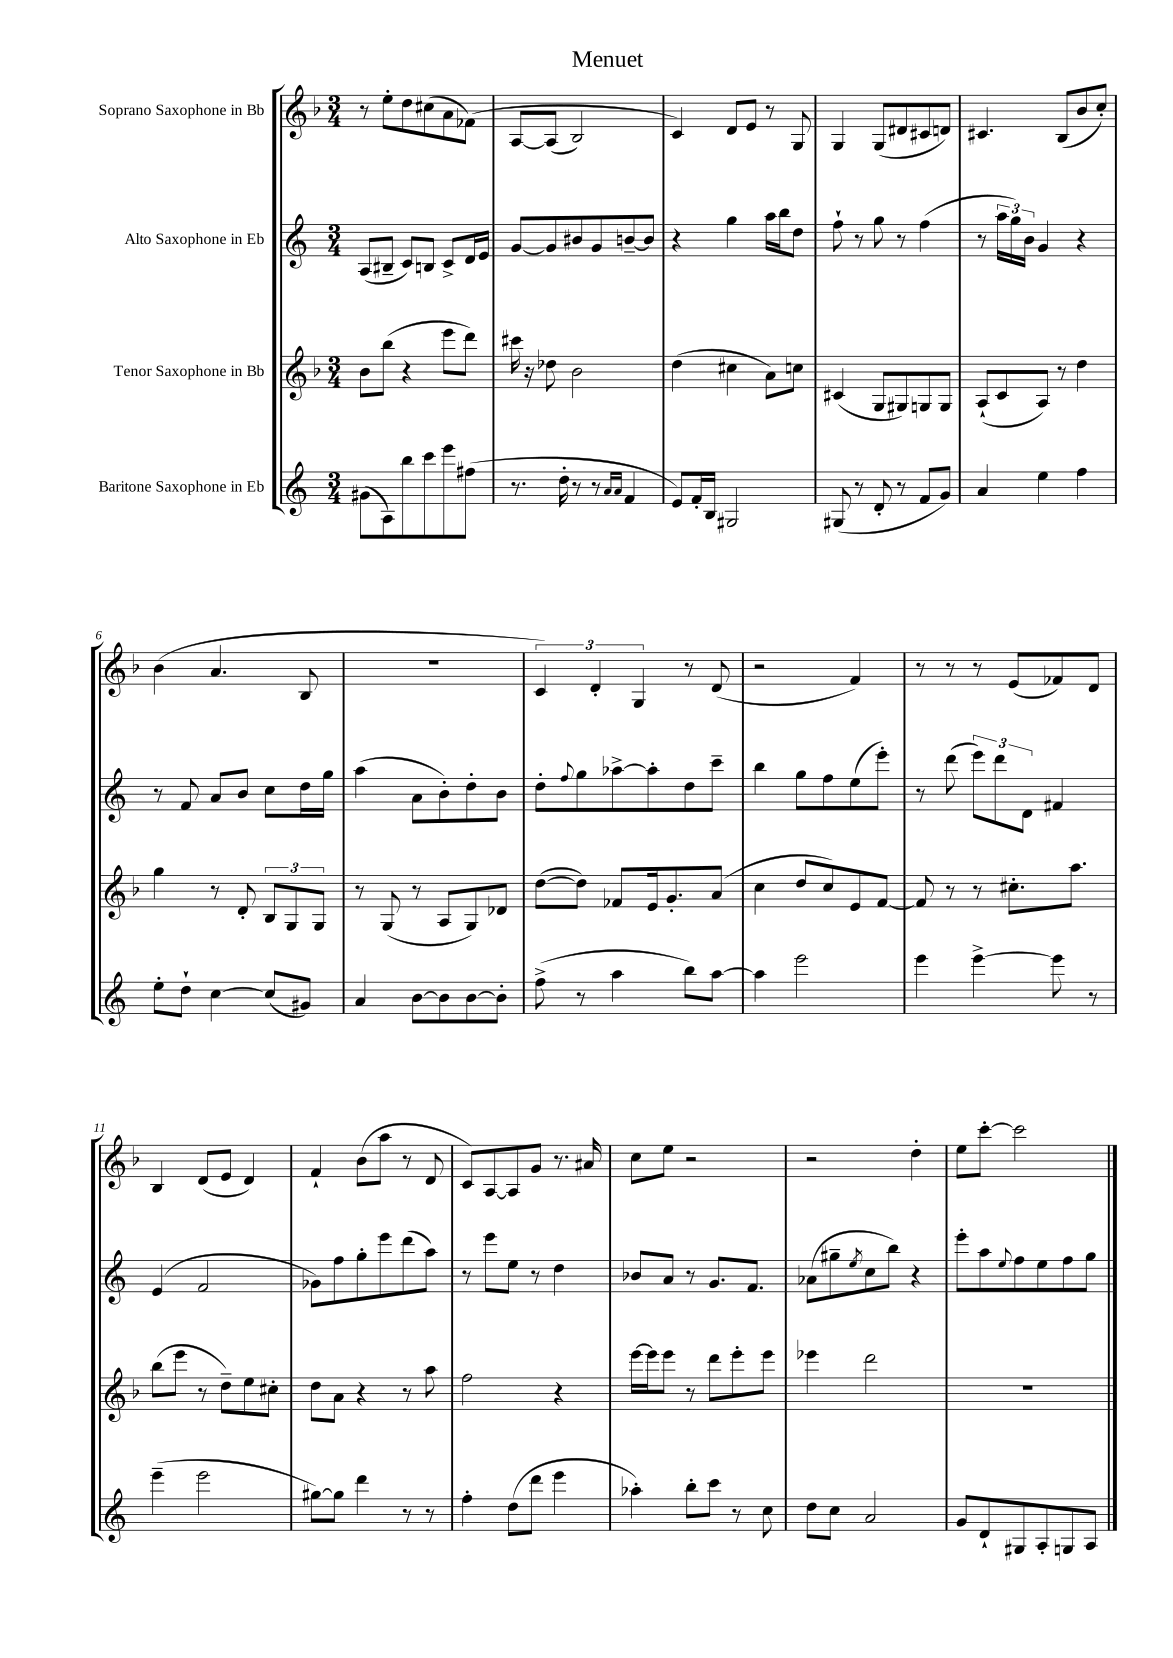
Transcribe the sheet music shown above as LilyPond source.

\header { title = "Menuet" }
<<
\new StaffGroup <<
\new Staff = "s0" \with { instrumentName = "Soprano Saxophone in Bb" } {
    \clef treble \key f \major \numericTimeSignature \time 3/4
    r8 e''8-. d''8 cis''8( a'8 fes'8)\( |
    a8~ a8( bes2) |
    c'4\) d'8 e'8 r8 g8 |
    g4 g8( dis'8 cis'8 d'8) |
    cis'4. bes8( bes'8 c''8-.) |
    bes'4( a'4. bes8 |
    R2. |
    \tuplet 3/2 { c'4) d'4-. g4 } r8 d'8( |
    r2 f'4) |
    r8 r8 r8 e'8( fes'8) d'8 |
    bes4 d'8( e'8 d'4) |
    f'4-! bes'8( a''8 r8 d'8 |
    c'8) a8~ a8 g'8 r8. ais'16 |
    c''8 e''8 r2 |
    r2 d''4-. |
    e''8 c'''8~-. c'''2 \bar "|." |
}
\new Staff = "s1" \with { instrumentName = "Alto Saxophone in Eb" } {
    \clef treble \key c \major \numericTimeSignature \time 3/4
    a8( bis8-- c'8) b8 c'8-> d'16 e'16 |
    g'8~ g'8 bis'8 g'8 b'8~-- b'8 |
    r4 g''4 a''16 b''16 d''8 |
    f''8-! r8 g''8 r8 f''4( |
    r8 \tuplet 3/2 { a''16 g''16) b'16 } g'4 r4 |
    r8 f'8 a'8 b'8 c''8 d''16 g''16 |
    a''4( a'8 b'8-.) d''8-. b'8 |
    d''8-. \appoggiatura { f''8 } g''8 aes''8~-> aes''8-. d''8 c'''8-- |
    b''4 g''8 f''8 e''8( e'''8-.) |
    r8 d'''8( \tuplet 3/2 { e'''8) d'''8 d'8 } fis'4 |
    e'4( f'2 |
    ges'8) f''8 g''8-. e'''8 d'''8( a''8) |
    r8 e'''8 e''8 r8 d''4 |
    bes'8 a'8 r8 g'8. f'8. |
    aes'8( gis''8-- \acciaccatura { e''8 } c''8 b''8) r4 |
    e'''8-. a''8 \appoggiatura { e''8 } f''8 e''8 f''8 g''8 \bar "|." |
}
\new Staff = "s2" \with { instrumentName = "Tenor Saxophone in Bb" } {
    \clef treble \key f \major \numericTimeSignature \time 3/4
    bes'8 bes''8( r4 e'''8 d'''8) |
    cis'''16 r16 des''8 bes'2 |
    d''4( cis''4 a'8) c''8 |
    cis'4( g8 gis8) g8 g8 |
    a8-!( c'8 a8) r8 d''4 |
    g''4 r8 d'8-. \tuplet 3/2 { bes8 g8 g8 } |
    r8 g8( r8 a8 g8) des'8 |
    d''8~( d''8) fes'8 e'16 g'8.-. a'8( |
    c''4 d''8 c''8) e'8 f'8~ |
    f'8 r8 r8 cis''8.-. a''8. |
    bes''8( e'''8 r8 d''8--) e''8 cis''8-. |
    d''8 a'8 r4 r8 a''8 |
    f''2 r4 |
    e'''16~ e'''16 e'''8 r8 d'''8 e'''8-. e'''8 |
    ees'''4 d'''2 |
    R2. \bar "|." |
}
\new Staff = "s3" \with { instrumentName = "Baritone Saxophone in Eb" } {
    \clef treble \key c \major \numericTimeSignature \time 3/4
    gis'8( a8) b''8 c'''8 e'''8 fis''8( |
    r8. d''16-. r8 r8 \grace { a'16 a'16 } f'4 |
    e'8) f'16-. b16 gis2 |
    gis8( r8 d'8-. r8 f'8 g'8) |
    a'4 e''4 f''4 |
    e''8-. d''8-! c''4~ c''8( gis'8) |
    a'4 b'8~ b'8 b'8~ b'8-. |
    f''8->( r8 a''4 b''8) a''8~ |
    a''4 e'''2 |
    e'''4 e'''4~-> e'''8 r8 |
    e'''4--( e'''2 |
    gis''8~) gis''8 d'''4 r8 r8 |
    f''4-. d''8( d'''8 e'''4 |
    aes''4-.) b''8-. c'''8 r8 c''8 |
    d''8 c''8 a'2 |
    g'8 d'8-! gis8 a8-. g8 a8 \bar "|." |
}
>>
>>
